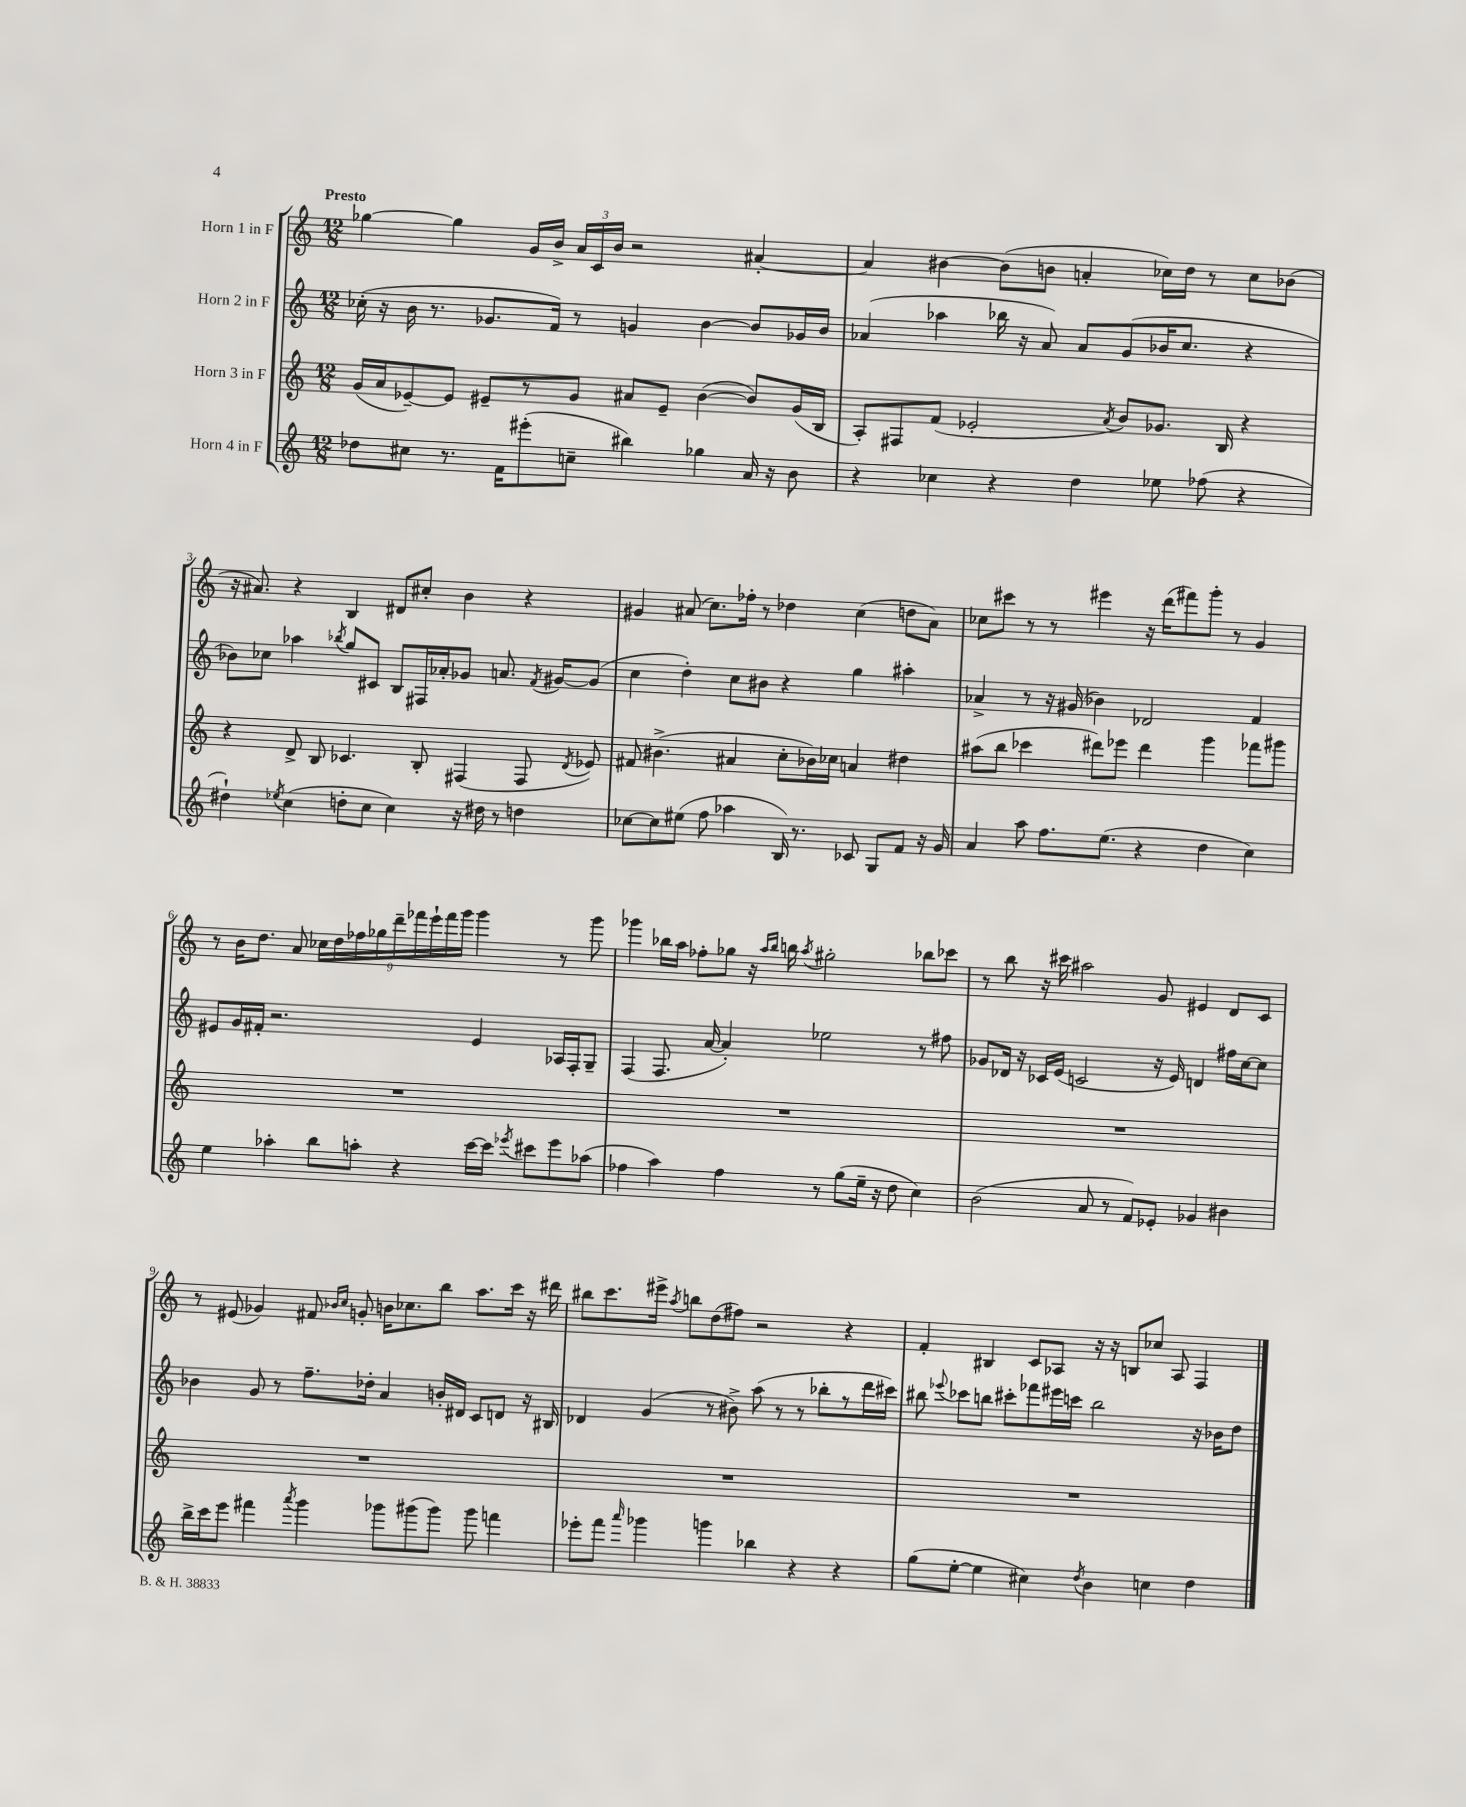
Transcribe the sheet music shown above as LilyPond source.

<<
\new StaffGroup <<
\new Staff = "s0" \with { instrumentName = "Horn 1 in F" } {
    \clef treble \key c \major \numericTimeSignature \time 12/8 \tempo "Presto"
    \autoBeamOff ges''4~ ges''4 g'16[ b'16]-> \tuplet 3/2 { a'16[ c'16 b'16] } r2 ais'4~-. |
    ais'4 bis'4~ bis'8[( b'8] a'4-. ces''16[) d''16] r8 ces''8[ bes'8]( |
    r16 ais'8.) r4 b4 dis'8[ cis''8]-. b'4 r4 |
    gis'4 ais'8( c''8.[) fes''16]-. r8 des''4 c''4( d''8[ ais'8]) |
    ces''8[ cis'''8] r8 r8 eis'''4 r16 d'''16[( fis'''8) g'''8]-. r8 g'4 |
    r8 b'16[ d''8.] a'8 \tuplet 9/8 { ces''16[ d''16 fes''16 ges''16 d'''16-- fes'''16 e'''16-! fes'''16 g'''16] } g'''4 r8 g'''8 |
    ges'''4 bes''16[ a''16] fes''8[-. ges''8] r16 \grace { a''16[ bes''16] } b''16 \acciaccatura { a''8 } gis''2-. bes''8[ ces'''8] |
    r8 b''8 r16 cis'''16 ais''2 g'8 eis'4 d'8[ c'8] |
    r8 eis'8( ges'4) fis'8 \grace { bes'16[ c''16] } g'8-. b'16[ ces''8. b''8] a''8.[ c'''16] r16 dis'''16 |
    bis''8[ c'''8. eis'''16]-> \acciaccatura { a''8 } b''8[ d''8( fis''8]) r2 r4 |
    f'4-. bis4 c'8[ aes8] r16 r16 b8[ ces''8] aes8 f4 \bar "|." |
}
\new Staff = "s1" \with { instrumentName = "Horn 2 in F" } {
    \clef treble \key c \major \numericTimeSignature \time 12/8
    \autoBeamOff ces''16-.( r16 b'16 r8. ges'8.[ f'16]) r8 g'4 b'4~ b'8[ ges'16 b'16] |
    aes'4( aes''4 bes''16 r16 aes'8) aes'8[ g'8( bes'16 c''8.] r4 |
    bes'8[) ces''8] aes''4 \acciaccatura { bes''8 } g''8[ cis'8] b8[ fis16 aes'16-. ges'8] a'8. \acciaccatura { f'8 } gis'16[~ gis'8]( |
    c''4 d''4-.) c''8[ bis'8] r4 g''4 ais''4-. |
    aes'4-> r8 r16 gis'16( bes'4) des'2 f'4 |
    eis'8[ g'16 fis'16]-. r2. eis'4 aes16[ f16-. g8]-- |
    f4( f8. a'16~ a'4-.) ees''2 r8 fis''8 |
    ges'8[ des'16] r16 ces'16[ e'16]( c'2 r16 e'16) d'4 fis''16[ c''16~ c''8] |
    bes'4 g'8 r8 f''8.[-- des''16]-. a'4 b'16[-. dis'16] c'8[ d'8] r16 bis16 |
    des'4 g'4( r8 bis'8->) a''8( r8 r8 bes''8[-. r8 d'''16 cis'''16]) |
    bis''8 \appoggiatura { ees'''8 } ces'''8[ b''8] cis'''8[-. fes'''8 eis'''16 c'''16] b''2 r16 bes'16[ d''8] \bar "|." |
}
\new Staff = "s2" \with { instrumentName = "Horn 3 in F" } {
    \clef treble \key c \major \numericTimeSignature \time 12/8
    \autoBeamOff g'16[( a'16 ees'8~--) ees'8] eis'8[-- r8 g'8] ais'8[ eis'8]-- b'4~( b'8[) g'16( b16] |
    a8[-.) fis8 f'8]( ees'2-. \acciaccatura { a'8 } b'8[) ges'8.] b16 r4 |
    r4 d'8-> b8 ces'4. b8-. fis4( fis8 \acciaccatura { d'8 } ees'8) |
    fis'8 bis'4.->( ais'4 c''8[-. bes'16) ces''16] a'4 dis''4 |
    ais''8[( b''8] ces'''4 dis'''8[) ees'''8] dis'''4 g'''4 fes'''8[ gis'''8] |
    R1. |
    R1. |
    R1. |
    R1. |
    R1. |
    R1. \bar "|." |
}
\new Staff = "s3" \with { instrumentName = "Horn 4 in F" } {
    \clef treble \key c \major \numericTimeSignature \time 12/8
    \autoBeamOff des''8[ cis''8] r8. f'16[ eis'''8-.( c''8]-- bis''4) ges''4 a'16 r16 b'8 |
    r4 ces''4 r4 d''4 ees''8 fes''8( r4 |
    dis''4-!) \acciaccatura { ees''8 } c''4( d''8[-. c''8] c''4) r16 dis''16 r8 d''4 |
    ces''8[~ ces''8 eis''8]( f''8 aes''4 b16) r8. ces'8 g8[ f'8] r16 g'16 |
    a'4 a''8 f''8.[ e''8.]( r4 d''4 c''4) |
    e''4 aes''4-. b''8[ a''8]-. r4 c'''16[~ c'''16] \acciaccatura { ees'''8 } cis'''8[ ees'''8 aes''8]( |
    fes''4 a''4) fes''4 r8 g''8[( e''16]-- r16 d''8 c''4) |
    b'2( a'8 r8 f'8[) ees'8]-. ges'4 bis'4 |
    b''16[-> c'''16 e'''8] fis'''4 \acciaccatura { a'''8 } g'''4 ges'''8[ gis'''8( gis'''8]) gis'''8 f'''4 |
    ees'''8[-. f'''8] \grace { a'''16 } ges'''4 g'''4 bes''4 r4 r4 |
    g''8[( e''8]~-. e''4 cis''4) \acciaccatura { d''8 } b'4 c''4 d''4 \bar "|." |
}
>>
>>
